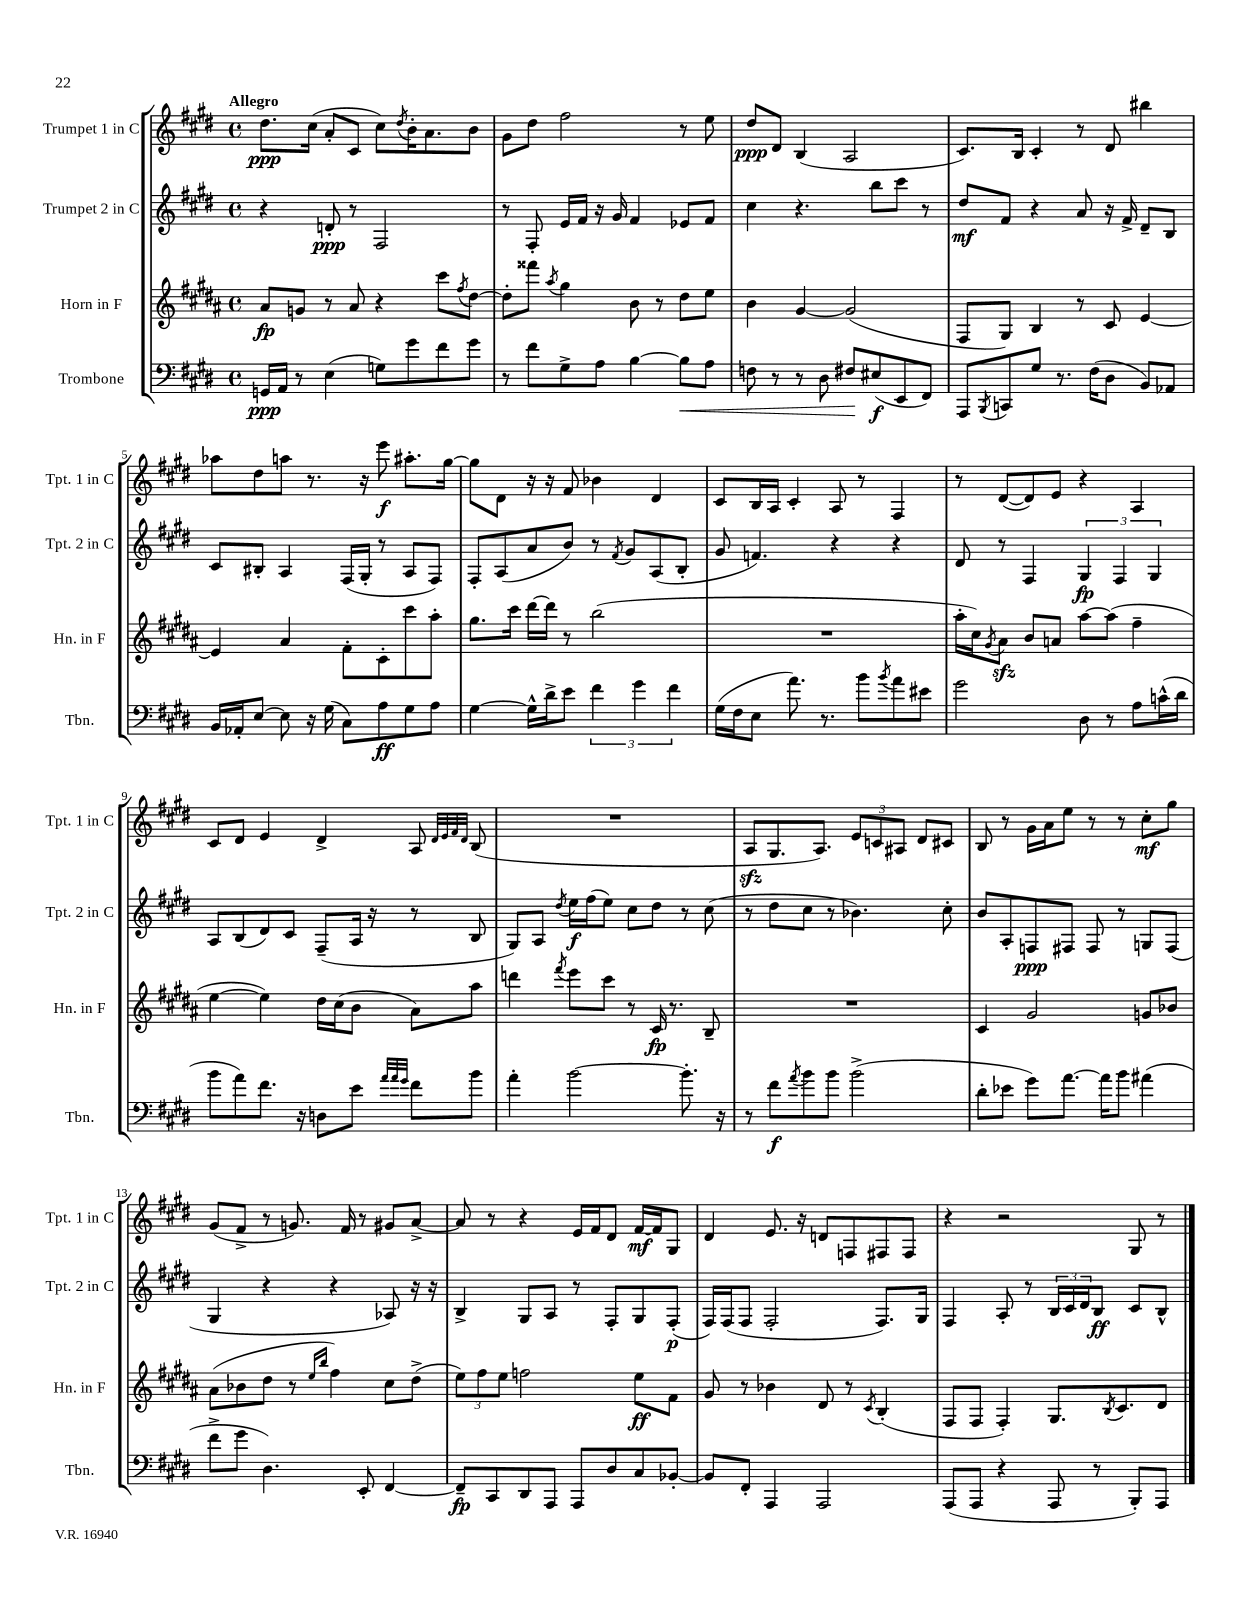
<<
\new StaffGroup <<
\new Staff = "s0" \with { instrumentName = "Trumpet 1 in C" shortInstrumentName = "Tpt. 1 in C" } {
    \clef treble \key e \major \defaultTimeSignature \time 4/4 \tempo "Allegro"
    dis''8.\ppp cis''16( a'8-. cis'8 cis''8) \acciaccatura { dis''8 } b'16-. a'8. b'8 |
    gis'8 dis''8 fis''2 r8 e''8 |
    dis''8\ppp dis'8 b4( a2 |
    cis'8.) b16 cis'4-. r8 dis'8 bis''4 |
    aes''8 dis''8 a''8 r8. r16 e'''8\f ais''8.-. gis''16~ |
    gis''8 dis'8 r16 r16 fis'8 bes'4 dis'4 |
    cis'8 b16 a16 cis'4-. a8 r8 fis4 |
    r8 dis'8~( dis'8) e'8 r4 a4 |
    cis'8 dis'8 e'4 dis'4-> a8 \grace { dis'32 e'32 fis'32 dis'32 } b8( |
    R1 |
    a8\sfz gis8. a8.) \tuplet 3/2 { e'8 c'8 ais8 } dis'8 cis'8 |
    b8 r8 gis'16 a'16 e''8 r8 r8 cis''8-.\mf gis''8 |
    gis'8( fis'8-> r8 g'8.) fis'16 r8 gis'8 a'8~-> |
    a'8 r8 r4 e'16 fis'16 dis'8 fis'16~\mf fis'16 gis8 |
    dis'4 e'8. r16 d'8 f8 fis8 fis8 |
    r4 r2 gis8 r8 \bar "|." |
}
\new Staff = "s1" \with { instrumentName = "Trumpet 2 in C" shortInstrumentName = "Tpt. 2 in C" } {
    \clef treble \key e \major \defaultTimeSignature \time 4/4
    r4 d'8-.\ppp r8 fis2 |
    r8 fis8-. e'16 fis'16 r16 gis'16 fis'4 ees'8 fis'8 |
    cis''4 r4. b''8 cis'''8 r8 |
    dis''8\mf fis'8 r4 a'8 r16 fis'16-> dis'8-- b8 |
    cis'8 bis8-. a4 fis16( gis16-. r8 a8 fis8) |
    fis8-. a8( a'8 b'8) r8 \acciaccatura { fis'8 } gis'8 a8( b8-. |
    gis'8 f'4.) r4 r4 |
    dis'8 r8 fis4 \tuplet 3/2 { gis4\fp fis4 gis4 } |
    a8 b8( dis'8) cis'8 fis8--( a16 r16 r8 b8 |
    gis8) a8 \acciaccatura { dis''8 } e''16\f fis''16( e''8) cis''8 dis''8 r8 cis''8( |
    r8 dis''8 cis''8 r8 bes'4.) cis''8-. |
    b'8 a8-. f8\ppp fis8 fis8 r8 g8 fis8( |
    gis4 r4 r4 aes8) r16 r16 |
    b4-> gis8 a8 r8 fis8-. gis8 fis8-.\p( |
    fis16) fis16( fis8 fis2-. fis8.) gis16 |
    fis4 a8-. r8 \tuplet 3/2 { b16 cis'16 dis'16 } b8\ff cis'8 b8-^ \bar "|." |
}
\new Staff = "s2" \with { instrumentName = "Horn in F" shortInstrumentName = "Hn. in F" } {
    \clef treble \key b \major \defaultTimeSignature \time 4/4
    ais'8\fp g'8 r8 ais'8 r4 cis'''8 \acciaccatura { fis''8 } dis''8~ |
    dis''8-. fisis'''8 \acciaccatura { ais''8 } gis''4 b'8 r8 dis''8 e''8 |
    b'4 gis'4~ gis'2( |
    fis8 gis8) b4 r8 cis'8 e'4~ |
    e'4 ais'4 fis'8-. cis'8-. cis'''8 ais''8-. |
    gis''8. cis'''16 dis'''16~ dis'''16 r8 b''2( |
    R1 |
    ais''16-. cis''16) \acciaccatura { gis'8 } ais'8\sfz b'8 a'8 ais''8~ ais''8( fis''4-- |
    e''4~ e''4) dis''16 cis''16( b'8 ais'8) ais''8 |
    d'''4 \acciaccatura { fis'''8 } e'''8 cis'''8 r8 cis'16\fp r8. b8-- |
    R1 |
    cis'4 gis'2 g'8 bes'8 |
    ais'8( bes'8 dis''8 r8 \grace { e''16 b''16 } fis''4) cis''8 dis''8->( |
    \tuplet 3/2 { e''8) fis''8 e''8 } f''2 e''8\ff fis'8 |
    gis'8 r8 bes'4 dis'8 r8 \acciaccatura { cis'8 } b4-.( |
    fis8 fis8 fis4-.) gis8. \acciaccatura { b8 } cis'8. dis'8 \bar "|." |
}
\new Staff = "s3" \with { instrumentName = "Trombone" shortInstrumentName = "Tbn." } {
    \clef bass \key e \major \defaultTimeSignature \time 4/4
    g,16\ppp a,16 r8 e4( g8) gis'8 fis'8 gis'8 |
    r8 fis'8 gis8-> a8 b4~ b8\< a8 |
    f8 r8 r8 dis8 fis8\! eis8\f( e,8 fis,8) |
    a,,8 \acciaccatura { b,,8 } c,8 gis8 r8. fis16( dis8 b,8) aes,8 |
    b,16 aes,16-. e8~ e8 r16 gis16( cis8) a8\ff gis8 a8 |
    gis4~ gis16-^ dis'16-> e'8 \tuplet 3/2 { fis'4 gis'4 fis'4 } |
    gis16( fis16 e8 a'8.) r8. b'8 \acciaccatura { b'8 } a'8 eis'8 |
    gis'2 dis8 r8 a8 c'16-^( dis'16 |
    b'8 a'8) fis'8. r16 d8 e'8 \grace { a'32 a'32 gis'32 } fis'8 b'8 |
    a'4-. b'2~ b'8.-. r16 |
    r8 fis'8\f \acciaccatura { a'8 } b'8 b'8 b'2->( |
    dis'8-. ees'8 gis'8) a'8.~ a'16 b'8 ais'4( |
    fis'8-> gis'8 dis4.) e,8-. fis,4~ |
    fis,8--\fp cis,8 dis,8 a,,8 a,,8 dis8 cis8 bes,8~-. |
    bes,8 fis,8-. a,,4 a,,2 |
    a,,8( a,,8 r4 a,,8 r8 b,,8-.) a,,8 \bar "|." |
}
>>
>>
